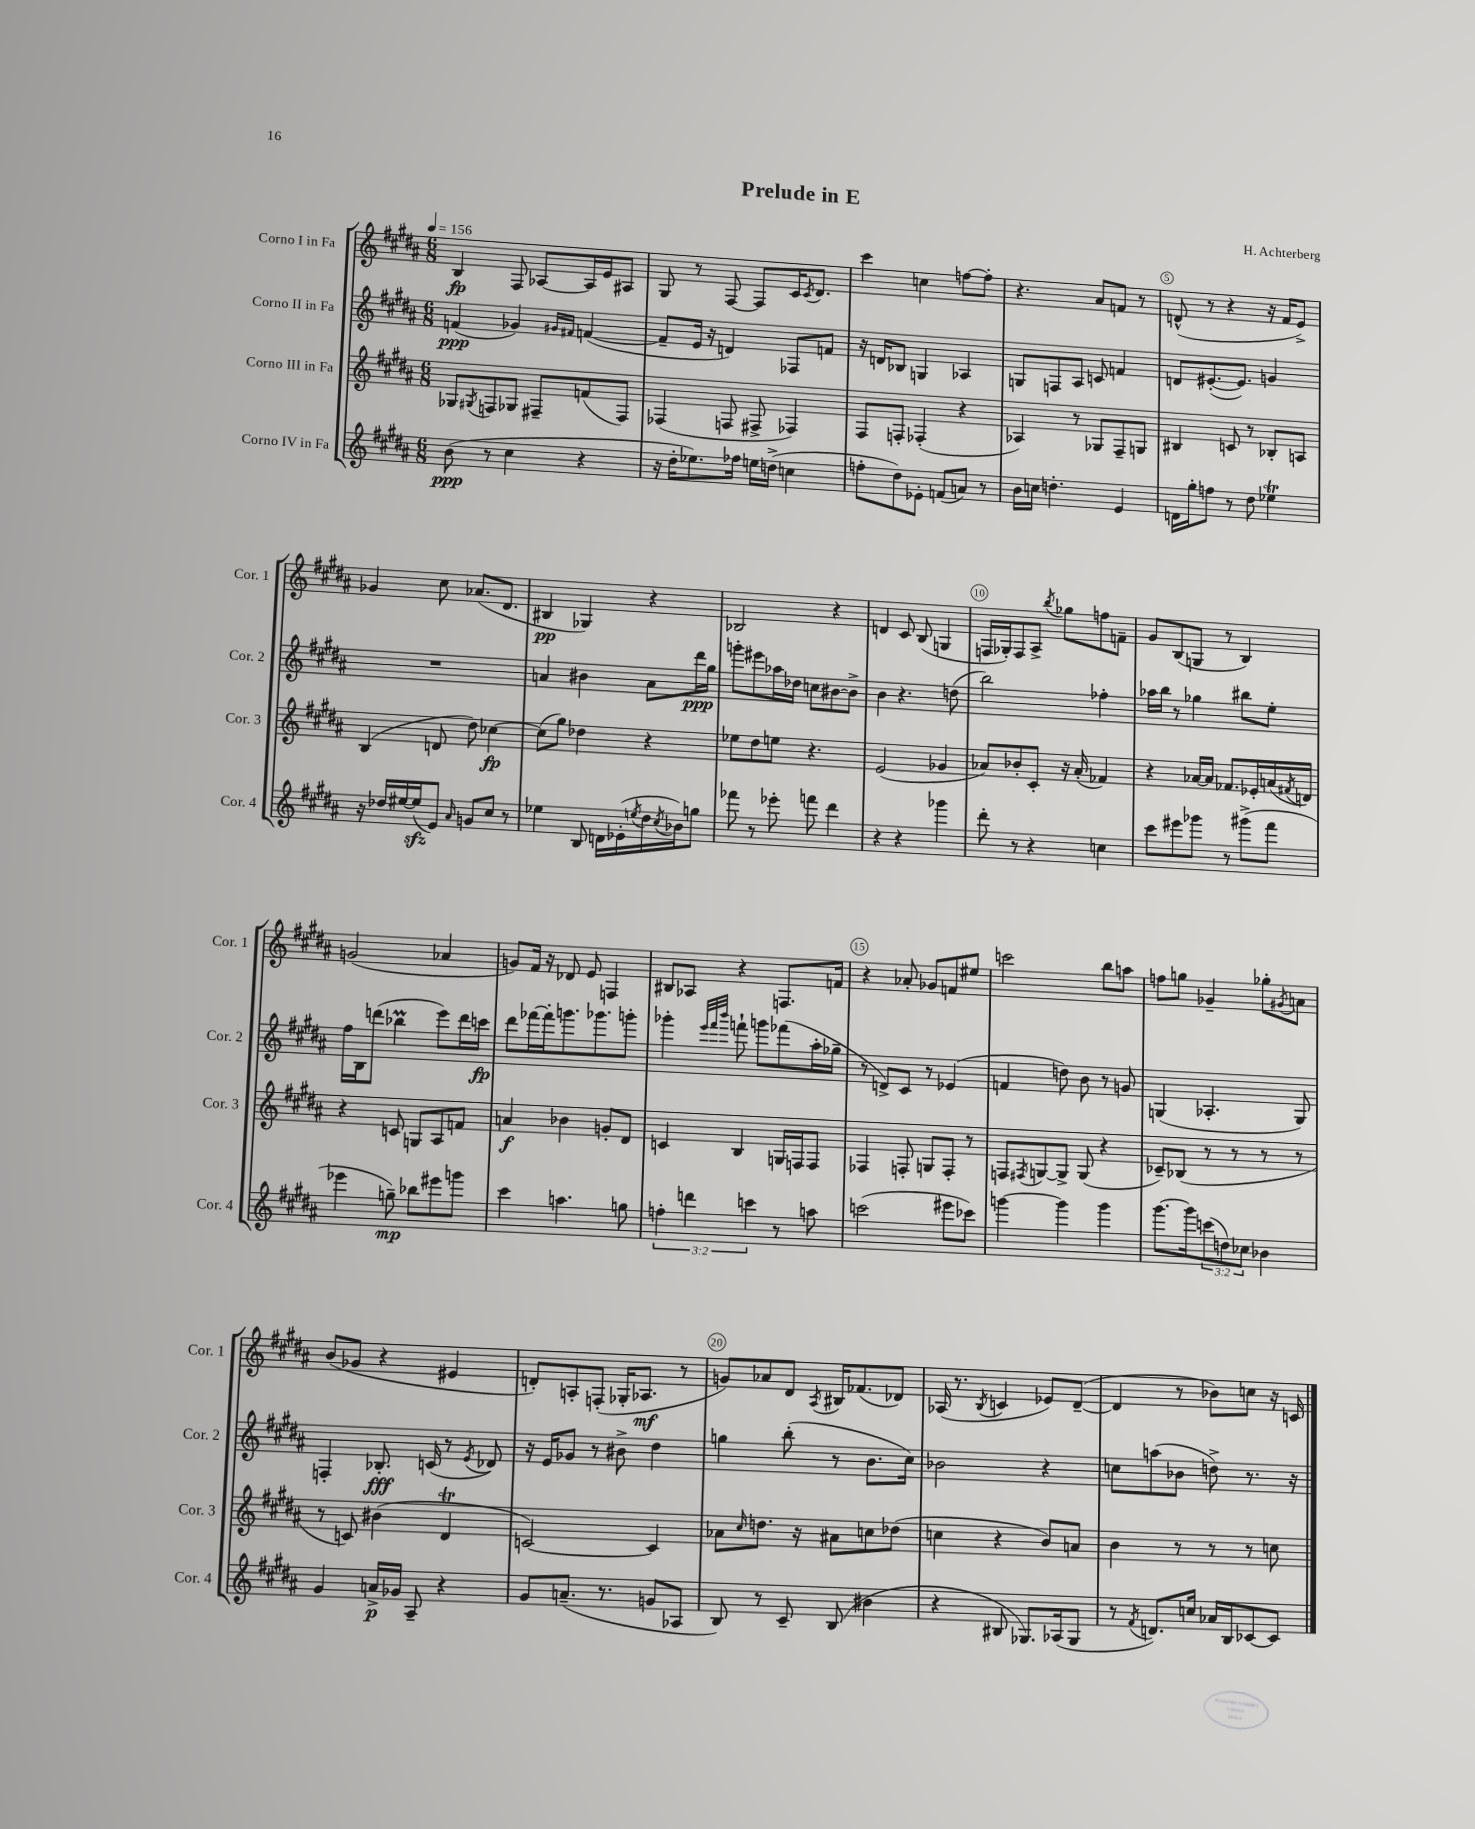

**kern	**kern	**kern	**kern
*staff4	*staff3	*staff2	*staff1
*clefG2	*clefG2	*clefG2	*clefG2
*k[f#c#g#d#a#]	*k[f#c#g#d#a#]	*k[f#c#g#d#a#]	*k[f#c#g#d#a#]
*M6/8	*M6/8	*M6/8	*M6/8
*MM156	*MM156	*MM156	*MM156
(8b	8G-	(4f	4B
.	8qG#	.	.
8r	8F	.	.
4cc#	8G-	4g-)	8F#
.	8F#~	.	[8A-
.	.	16qqg#	.
.	.	16qqf#	.
4r	(8f	([4f	16A-]
.	.	.	16e
.	8F#)	.	8A#
=	=	=	=
16r	(4F-	8f~]	8G#
16dd#'	.	.	.
8.ee-)	.	16e	8r
.	.	16r	.
.	8F	4d)	[8F#
16ff-	.	.	.
16ee	8F#^	.	8F#]
(16dd^	.	.	.
4cc	4F-)	8F-	16c#
.	.	.	8qc#
.	.	.	8.d#
.	.	8f	.
=	=	=	=
8ff'	8F#	16r	4ccc#
.	.	16d	.
8dd#)	8F'	8B-	.
8e-'	(4F-'	4G	4cc
(8f	.	.	.
8a)	4r	4A-	[8ff
8r	.	.	8ff']
=	=	=	=
16b	4A-)	8G	4.r
16cc	.	.	.
4.dd'	.	8F	.
.	8r	8A#	.
.	8G-	8c	8a#
4e	8F#~	4f	8f
.	8G	.	8r
=	=	=	=
16d	4B#	8d	(8d^^
16gg#'	.	.	.
8ff	.	([8.e#'	8r
8r	8c	.	4r
.	.	8.e#])	.
8dd#	8r	.	.
4ee-	8B-'	4g	16r
.	.	.	16f#
.	8A	.	8e^)
=	=	=	=
16r	(4B	2.r	4g-
16dd-	.	.	.
[16ee#	.	.	.
(16ee#]	.	.	.
8e)	8d	.	8cc#
16qqa#	.	.	.
8g	8dd#)	.	(8.a-
8cc#	[4cc-	.	.
.	.	.	8.d#
8r	.	.	.
=	=	=	=
4ee-	(8cc-]	4a	4B#
.	8gg#)	.	.
8B	4dd-	4b#	4G-)
16d	.	.	.
(16e-'	.	.	.
8qee	.	.	.
16dd#	4r	8a	4r
8qcc#	.	.	.
16b-)	.	.	.
8gg	.	16ddd#	.
.	.	16gg#	.
=	=	=	=
8fff-	8ee-	8ggg'	2B-
8r	8dd#	8eee#	.
8eee-'	8ee	16aa-	.
.	.	16dd-	.
8fff	4.r	8cc	.
4ddd#	.	[8b#	4r
.	.	8b#^]	.
=	=	=	=
4r	(2e	4b	4d
4r	.	4.r	8c#
.	.	.	(8B
4ggg-	4g-	.	4G
.	.	(8dd	.
=	=	=	=
8ddd#'	8a-)	2bb)	16F
.	.	.	16G-')
8r	8b-'	.	8F
4r	8c#'	.	8A#^
.	.	.	8qbb
.	16r	.	8gg-
.	(16a-'	.	.
4cc	4f-)	4ff-'	8ff
.	.	.	8f~
=	=	=	=
8ccc#	4r	16aa-	8g#
.	.	16bb	.
8eee#	.	8r	(8B
8ggg-	[16a-	4gg-	8G
.	16a-]	.	.
8r	8.f-	.	8r
(8ggg#^	.	8bb#	4B)
.	16e-'	.	.
8fff#	(16a	8ee'	.
.	8qf#	.	.
.	16d)	.	.
=	=	=	=
4eee-	4r	16ff#	(2g
.	.	16B	.
.	.	(8ddd	.
8gg~)	8c	4bb-	.
8bb-	8G	.	.
8eee#	8A#	8eee)	4a-
8ggg	8f	16ddd	.
.	.	16ccc	.
=	=	=	=
4ccc#	4a	8ddd#	8g)
.	.	[16fff-	16f#
.	.	16fff-']	16r
4.aa	4b-	8.ggg	8d-
.	.	.	8e
.	.	8.ggg-	.
.	8g'	.	4F
8gg	8d#	8ggg'	.
=	=	=	=
6ff'	4c	4ggg-'	8B#
.	.	.	8A-
6ddd	.	.	.
.	.	32qqeee	.
.	.	32qqfff#	.
.	.	32qqbbb	.
.	4B	8fff`	4r
6ccc	.	.	.
.	.	8ggg	.
8r	16G	(8fff-	8.F
.	16F	.	.
8aa	8F	16aa#'	.
.	.	16gg-~	16f
=	=	=	=
(2ccc	4F-	8r	4r
.	.	8d^)	.
.	8F'	8c#	8a-'
.	8G	8r	8g-
8eee#	8F'	(4e-	8f
8ccc-)	8r	.	8ee#
=	=	=	=
[4ggg	8F	4f	2ccc
.	8qF#	.	.
.	[8G	.	.
4ggg]	8G^]	8dd)	.
.	(8G	8b	.
4ggg	4r	8r	8bb
.	.	8g	8aa
=	=	=	=
[8.ggg#	8c-~)	(4G	8ff
.	(8B-	.	8gg
16ggg#]	.	.	.
(12ccc	8r	4.A-'	4g-~
12dd)	.	.	.
.	8r	.	.
12cc-	.	.	.
4b-	8r	.	8gg-'
.	.	.	8qg#
.	8r	8G)	8a
=	=	=	=
4g#	8r	4F'	(8b
.	8c)	.	8g-
16a^	(4b#	8.B-'	4r
16g-	.	.	.
8A#~	.	.	.
.	.	(16c	.
4r	4d#	8r	4e#
.	.	8qe	.
.	.	8d-)	.
=	=	=	=
8g#	[2c)	16r	8d')
.	.	16e	.
(8.a~	.	8g-	8A'
.	.	8r	(8F'
8.r	.	.	.
.	.	8b#^	16G-'
.	.	.	8.A-
8g	4c]	4dd#	.
8A-	.	.	8r
=	=	=	=
8B)	8a-	4gg	8g)
.	16qqcc#	.	.
8r	8.dd	.	8a-
8c#~	.	(8bb'	8d#
.	16r	.	.
.	.	.	8qA#
(8B	8a#	8r	16B#
.	.	.	(8.f-
4b#	8cc	8.b	.
.	(8dd-	.	8d-)
.	.	16cc#)	.
=	=	=	=
4r	4cc	2b-	(16A-
.	.	.	8.r
.	.	.	8qB
8B#	4r	.	4c
8.G-)	.	.	.
.	8b)	4r	8e-)
(16A-	.	.	.
8G-	8a	.	([8d#~
=	=	=	=
8r	4b	8cc	4d#]
8qf#	.	.	.
8.d)	.	(8aa	.
.	8r	8b-	8r
16cc	.	.	.
16a-	8r	8dd^)	8b-)
16B	.	.	.
[8c-	8r	8.r	8cc
8c-]	8cc	.	16r
.	.	16r	16c
==	==	==	==
*-	*-	*-	*-
